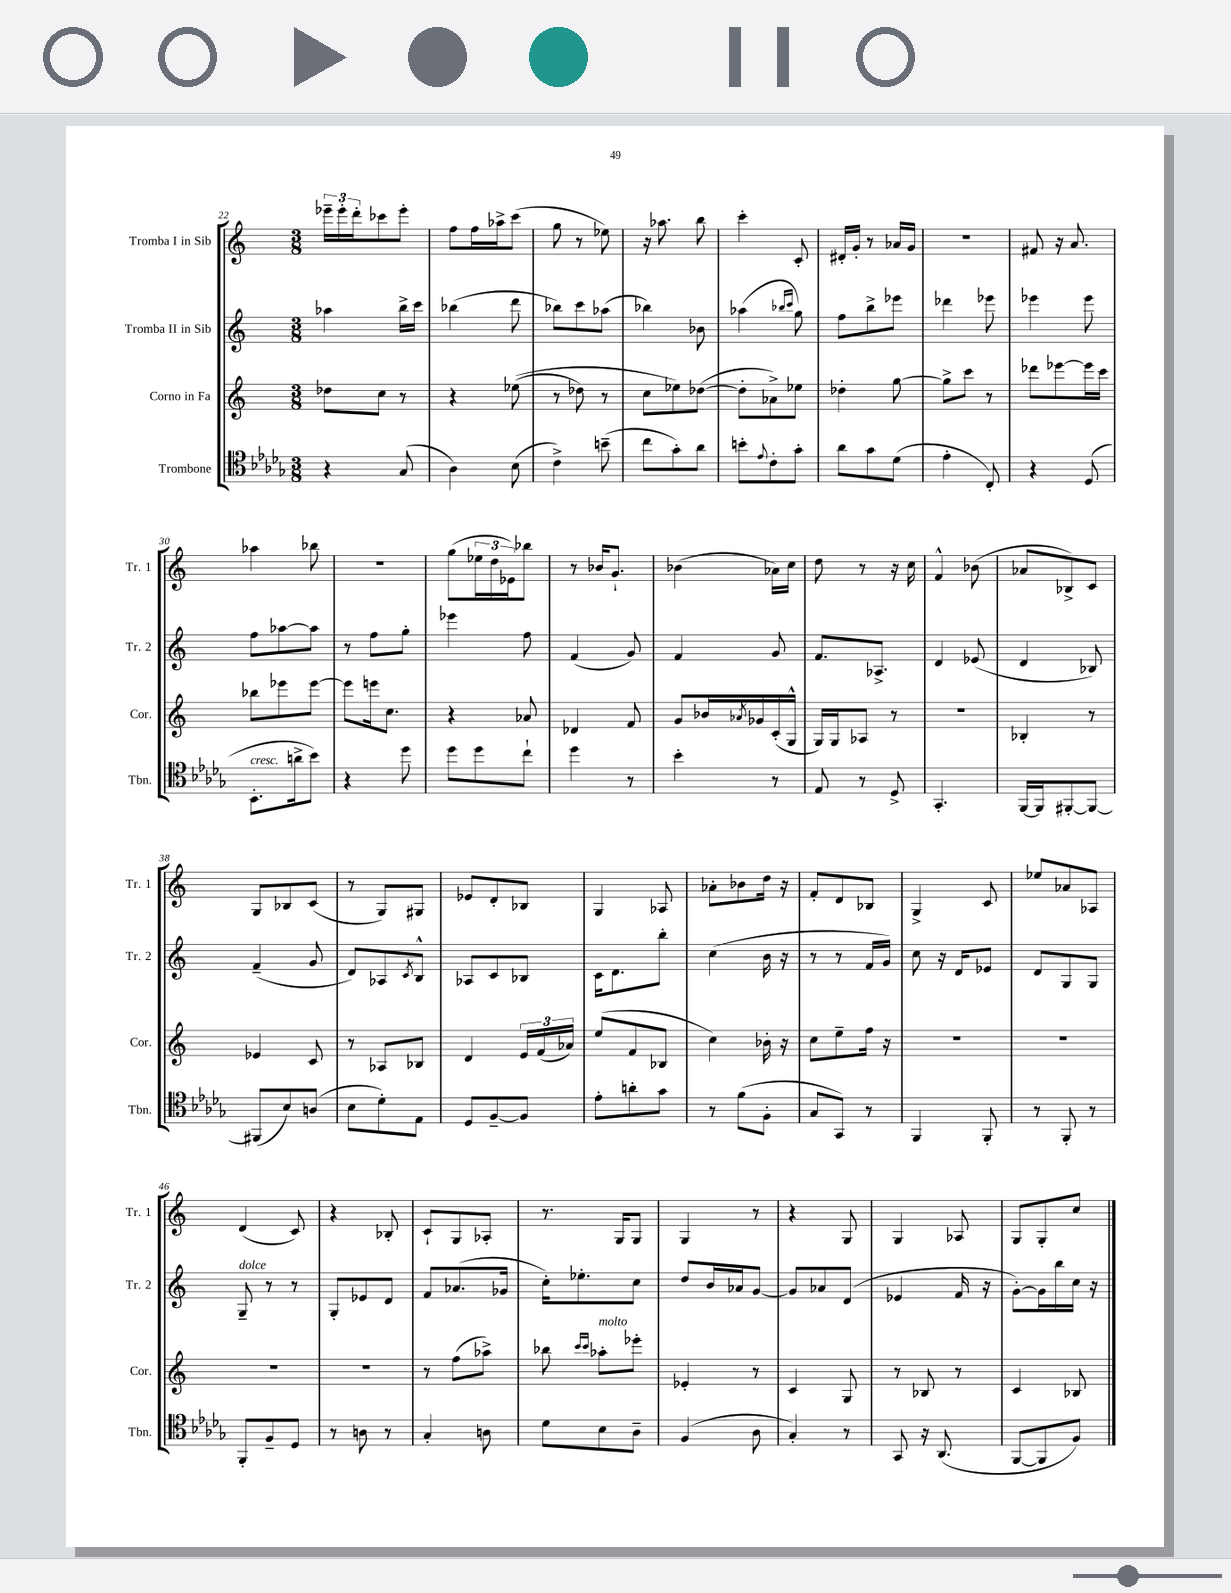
<<
\new StaffGroup <<
\new Staff = "s0" \with { instrumentName = "Tromba I in Sib" shortInstrumentName = "Tr. 1" } {
    \clef treble \key c \major \numericTimeSignature \time 3/8
    \tuplet 3/2 { ees'''16-- ees'''16-. d'''16-. } ces'''8 ees'''8-. |
    f''8 f''16 aes''16-> c'''8( |
    g''8 r8 ees''8) |
    r16 aes''8. b''8 |
    c'''4-. c'8-. |
    dis'16-. g'16-. r8 aes'16 g'16 |
    R4. |
    fis'8 r16 a'8. |
    aes''4 bes''8 |
    R4. |
    g''8( \tuplet 3/2 { ees''16 d''16 ees'16) } bes''8 |
    r8 bes'16 g'8.-! |
    bes'4( aes'16) c''16 |
    d''8 r8 r16 c''16 |
    f'4-^ bes'8( |
    aes'8 bes8->) c'8 |
    g8 bes8 c'8( |
    r8 g8) gis8 |
    ees'8 d'8-. bes8 |
    g4 aes8 |
    aes'8-. bes'8 d''16 r16 |
    f'8-. d'8 bes8 |
    g4-> c'8 |
    ees''8 aes'8 aes8 |
    d'4( c'8) |
    r4 bes8-. |
    c'8-! g8 aes8-. |
    r8. g16 g8 |
    g4 r8 |
    r4 g8 |
    g4 aes8 |
    g8 g8-. c''8 \bar "|." |
}
\new Staff = "s1" \with { instrumentName = "Tromba II in Sib" shortInstrumentName = "Tr. 2" } {
    \clef treble \key c \major \numericTimeSignature \time 3/8
    aes''4 b''16-> c'''16 |
    bes''4( d'''8 |
    bes''8) c'''8 aes''8( |
    bes''4) bes'8 |
    aes''4( \grace { bes''16 c'''16 } g''8) |
    f''8 b''8-> ees'''8 |
    des'''4 ees'''8 |
    ees'''4 ees'''8 |
    f''8 aes''8~ aes''8 |
    r8 f''8 g''8-. |
    ees'''4 f''8 |
    f'4( g'8) |
    f'4 g'8 |
    f'8. aes8.-> |
    d'4 ees'8( |
    d'4 bes8) |
    f'4--( g'8 |
    d'8) aes8 \acciaccatura { c'8 } b8-^ |
    aes8 c'8 bes8 |
    c'16 d'8. b''8-. |
    c''4( b'16 r16 |
    r8 r8 f'16 g'16) |
    c''8 r16 d'16 ees'8 |
    d'8 g8 g8 |
    g8--^\markup { \italic "dolce" } r8 r8 |
    g8-. ees'8 d'8 |
    f'8 aes'8.( ges'16 |
    c''16-.) ees''8.-. c''8 |
    d''8 b'16 aes'16 g'8~ |
    g'8 aes'8 d'8( |
    ees'4 f'16 r16 |
    g'8~-.) g'16 b''16 c''16 r16 \bar "|." |
}
\new Staff = "s2" \with { instrumentName = "Corno in Fa" shortInstrumentName = "Cor." } {
    \clef treble \key c \major \numericTimeSignature \time 3/8
    des''8 c''8 r8 |
    r4 ees''8(\( |
    r8 des''8) r8 |
    c''8 ees''8\) des''8~( |
    des''8-. aes'8->) ees''8 |
    des''4-. g''8~ |
    g''8-> c'''8 r8 |
    des'''8 ees'''8~ ees'''16 c'''16 |
    bes''8 ees'''8 ees'''8~ |
    ees'''8 e'''16 c''8. |
    r4 aes'8 |
    des'4 f'8 |
    g'8 bes'16 \acciaccatura { aes'8 } ges'16 c'16-.( g16-^ |
    g16) g16 aes8 r8 |
    R4. |
    bes4-. r8 |
    ees'4 c'8 |
    r8 aes8 bes8 |
    d'4 \tuplet 3/2 { e'16 f'16( aes'16) } |
    e''8( f'8 bes8 |
    c''4) bes'16-. r16 |
    c''8 e''8-- f''16 r16 |
    R4. |
    R4. |
    R4. |
    R4. |
    r8 f''8( aes''8->) |
    bes''8 \grace { c'''16 c'''16 } aes''8-.^\markup { \italic "molto" } ees'''8-. |
    ees'4-. r8 |
    c'4 g8 |
    r8 bes8 r8 |
    c'4 bes8 \bar "|." |
}
\new Staff = "s3" \with { instrumentName = "Trombone" shortInstrumentName = "Tbn." } {
    \clef tenor \key des \major \numericTimeSignature \time 3/8
    r4 ges8( |
    aes4) bes8( |
    c'4->) b'8--( |
    c''8 ges'8-.) aes'8 |
    b'8-. \appoggiatura { ees'8 } c'8-. ges'8-. |
    aes'8 ges'8 des'8( |
    ees'4-. c8-.) |
    r4 des8( |
    bes,8.-.^\markup { \italic "cresc." } a'16-> bes'8) |
    r4 des''8 |
    des''8 des''8 c''8-! |
    des''4 r8 |
    bes'4-. r8 |
    ees8 r8 des8-> |
    ges,4.-. |
    f,16~ f,16 fis,8~-. fis,8~ |
    fis,8( bes8) a8( |
    bes8 des'8-.) ees8 |
    des8 f8~-- f8 |
    ees'8-. a'8-. ges'8 |
    r8 f'8( f8-. |
    ges8 ges,8) r8 |
    f,4 f,8-. |
    r8 f,8-. r8 |
    f,8-. f8-- des8 |
    r8 a8 r8 |
    ges4-. a8 |
    des'8 bes8 aes8-- |
    f4( aes8 |
    ges4-.) r8 |
    ges,8 r16 aes,8.( |
    f,8~ f,8 f8) \bar "|." |
}
>>
>>
\layout { \context { \Score currentBarNumber = #22 } }
